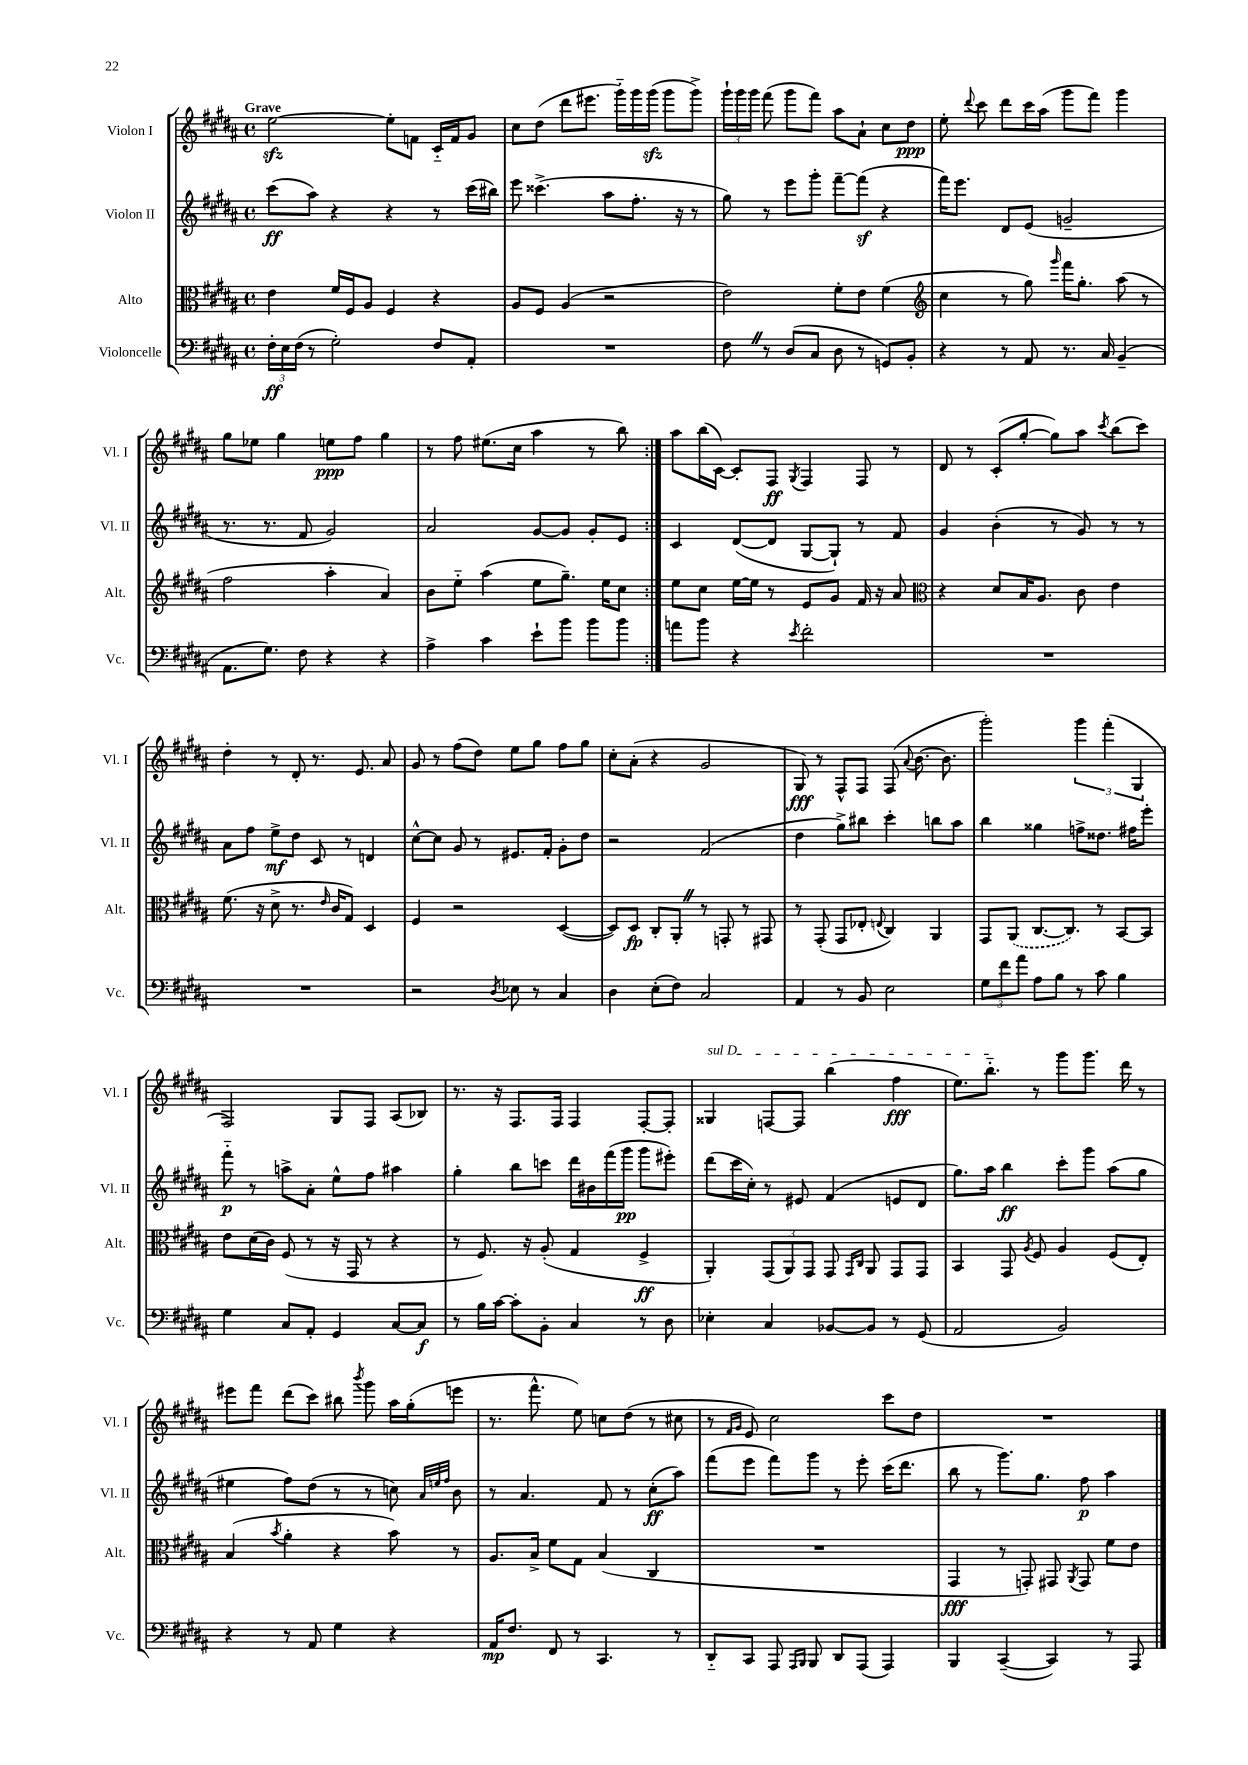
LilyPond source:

<<
\new StaffGroup <<
\new Staff = "s0" \with { instrumentName = "Violon I" shortInstrumentName = "Vl. I" } {
    \clef treble \key b \major \defaultTimeSignature \time 4/4 \tempo "Grave"
    \autoBeamOff \repeat volta 2 { e''2~\sfz e''8[-. f'8] cis'16[-_ f'16 gis'8] |
    cis''8[ dis''8]( dis'''8[ eis'''8.] gis'''16[-_) gis'''16 gis'''16]\sfz( gis'''8[ gis'''8]->) |
    \tuplet 3/2 { gis'''16[-! gis'''16 gis'''16] } fis'''8( gis'''8[ fis'''8]) ais''8[ ais'8]-! cis''8[ dis''8]\ppp |
    e''8-. \appoggiatura { dis'''8 } cis'''8 dis'''8[ cis'''16 ais''16]( gis'''8[ fis'''8]) gis'''4 |
    gis''8[ ees''8] gis''4 e''8[\ppp fis''8] gis''4 |
    r8 fis''8 eis''8.[( cis''16] ais''4 r8 b''8) | }
    ais''8[ b''16( cis'16]~) cis'8[-. fis8]\ff \acciaccatura { gis8 } fis4 fis8 r8 |
    dis'8 r8 cis'8[-.( gis''8]~-. gis''8[) ais''8] \acciaccatura { cis'''8 } b''8[( cis'''8]) |
    dis''4-. r8 dis'8-. r8. e'8. ais'8 |
    gis'8 r8 fis''8[( dis''8]) e''8[ gis''8] fis''8[ gis''8] |
    cis''8[-. ais'8]-.( r4 gis'2 |
    gis8\fff) r8 fis8[-^ fis8] fis8( \appoggiatura { ais'8 } b'8.~ b'8. |
    gis'''2-.) \tuplet 3/2 { gis'''4 fis'''4-.( gis4 } |
    fis2) gis8[ fis8] ais8[( bes8]) |
    r8. r16 fis8.[ fis16] fis4 fis8[~-. fis8]-. |
    \once \override TextSpanner.bound-details.left.text = \markup { \italic "sul D" } gisis4\startTextSpan f8[~ f8] b''4( fis''4\fff |
    e''8.[) b''8.]-_\stopTextSpan r8 gis'''8[ gis'''8.] dis'''16 r8 |
    eis'''8[ fis'''8] dis'''8[( cis'''8]) bis''8 \acciaccatura { b'''8 } gis'''8 ais''16[ gis''16-.( e'''8] |
    r8. fis'''8.-^ e''8) c''8[ dis''8]( r8 cis''8 |
    r8 \grace { fis'16[ gis'16] } e'8) cis''2 cis'''8[ dis''8] |
    R1 \bar "|." |
}
\new Staff = "s1" \with { instrumentName = "Violon II" shortInstrumentName = "Vl. II" } {
    \clef treble \key b \major \defaultTimeSignature \time 4/4
    \autoBeamOff \repeat volta 2 { cis'''8[\ff( ais''8]) r4 r4 r8 cis'''16[( bis''16]) |
    e'''8 cisis'''4.->( ais''8[ fis''8.]-. r16 r8 |
    gis''8) r8 e'''8[ gis'''8]-. fis'''8[~-- fis'''8]\sf( r4 |
    fis'''16[) e'''8.] dis'8[ e'8]( g'2-- |
    r8. r8. fis'8 gis'2) |
    ais'2 gis'8[~ gis'8] gis'8[-. e'8] | }
    cis'4 dis'8[~( dis'8] gis8[~ gis8]-!) r8 fis'8 |
    gis'4 b'4-.( r8 gis'8) r8 r8 |
    ais'8[ fis''8] e''8[->\mf dis''8] cis'8 r8 d'4 |
    cis''8[~-^ cis''8] gis'8 r8 eis'8.[ fis'16]-. gis'8[-. dis''8] |
    r2 fis'2( |
    dis''4 gis''8[->) bis''8] cis'''4-. b''8[ ais''8] |
    b''4 gisis''4 f''8[-> disis''8.] fis''16[ e'''8]-. |
    fis'''8-_\p r8 a''8[-> ais'8]-. e''8[-^ fis''8] ais''4 |
    gis''4-. b''8[ c'''8] dis'''16[ bis'16 fis'''16( gis'''16]\pp gis'''8[ eis'''8]-.) |
    dis'''8[( cis'''16 cis''16]-.) r8 eis'8 fis'4( e'8[ dis'8] |
    gis''8.[) ais''16] b''4\ff cis'''8[-. gis'''8] ais''8[( gis''8] |
    eis''4 fis''8[) dis''8]( r8 r8 c''8) \grace { ais'32[ e''32 fis''32] } b'8 |
    r8 ais'4. fis'8 r8 cis''8[-.\ff( ais''8]) |
    fis'''8[( e'''8] fis'''8[) gis'''8] r8 e'''8-. cis'''16[( dis'''8.] |
    b''8 r8 gis'''8.[) gis''8.] fis''8\p ais''4 \bar "|." |
}
\new Staff = "s2" \with { instrumentName = "Alto" shortInstrumentName = "Alt." } {
    \clef alto \key b \major \defaultTimeSignature \time 4/4
    \autoBeamOff \repeat volta 2 { e'4 fis'16[ fis16 ais8] fis4 r4 |
    ais8[ fis8] ais4( r2 |
    e'2) fis'8[-. e'8] fis'4( |
    \clef treble cis''4 r8 gis''8) \grace { gis'''16 } fis'''16[ gis''8.]-. ais''8( r8 |
    fis''2 ais''4-. ais'4) |
    b'8[ e''8]-_ ais''4( e''8[ gis''8.]--) e''16[ cis''8] | }
    e''8[ cis''8] e''16[~ e''16] r8 e'8[ gis'8] fis'16 r16 ais'8 |
    \clef alto r4 dis'8[ b16 ais8.] cis'8 e'4 |
    fis'8.( r16 dis'8-> r8. \grace { e'16 } cis'16[ gis8]) dis4 |
    fis4 r2 dis4~( |
    dis8[) dis8]\fp cis8[-. ais,8]-. \once \override BreathingSign.text = \markup { \musicglyph "scripts.caesura.straight" } \breathe r8 g,8-. r8 gis,8 |
    r8 gis,8-.( gis,8[ ees8]-. \appoggiatura { e8 } cis4) ais,4 |
    gis,8[ \once \slurDashed ais,8]( cis8.[~ cis8.]) r8 b,8[~ b,8] |
    e'8[ dis'16( cis'16]) fis8( r8 r16 gis,16 r8 r4 |
    r8 fis8.) r16 ais8-.( gis4 fis4->\ff |
    ais,4-.) \tuplet 3/2 { gis,8[( ais,8) gis,8] } gis,8 \grace { gis,16[ cis16] } ais,8 gis,8[ gis,8] |
    b,4 gis,8 \acciaccatura { ais8 } fis8 ais4 fis8[( e8]-.) |
    b4( \acciaccatura { b'8 } ais'4-. r4 b'8) r8 |
    ais8.[ b16]-> fis'8[ gis8] b4( cis4 |
    R1 |
    gis,4\fff r8 g,8-.) gis,8 \acciaccatura { ais,8 } gis,8 fis'8[ e'8] \bar "|." |
}
\new Staff = "s3" \with { instrumentName = "Violoncelle" shortInstrumentName = "Vc." } {
    \clef bass \key b \major \defaultTimeSignature \time 4/4
    \autoBeamOff \repeat volta 2 { \tuplet 3/2 { fis16[-.\ff e16 fis16]( } r8 gis2-.) fis8[ ais,8]-. |
    R1 |
    fis8 \once \override BreathingSign.text = \markup { \musicglyph "scripts.caesura.straight" } \breathe r8 dis8[( cis8] dis8 r8 g,8[) b,8]-. |
    r4 r8 ais,8 r8. cis16 b,4--( |
    ais,8.[ gis8.]) fis8 r4 r4 |
    ais4-> cis'4 e'8[-! b'8] b'8[ b'8] | }
    a'8[ b'8] r4 \acciaccatura { e'8 } fis'2-. |
    R1 |
    R1 |
    r2 \acciaccatura { dis8 } ees8 r8 cis4 |
    dis4 e8[-.( fis8]) cis2 |
    ais,4 r8 b,8 e2 |
    \tuplet 3/2 { gis8[ fis'8 ais'8] } ais8[ b8] r8 cis'8 b4 |
    gis4 cis8[ ais,8]-. gis,4 cis8[~ cis8]\f |
    r8 b16[ cis'16]~ cis'8[-. b,8]-. cis4 r8 dis8 |
    ees4-. cis4 bes,8[~ bes,8] r8 gis,8( |
    ais,2 b,2) |
    r4 r8 ais,8 gis4 r4 |
    ais,16[\mp fis8.] fis,8 r8 cis,4. r8 |
    dis,8[-_ cis,8] ais,,8 \grace { ais,,16[ b,,16] } b,,8 dis,8[ ais,,8]( ais,,4) |
    b,,4 cis,4~--( cis,4) r8 ais,,8 \bar "|." |
}
>>
>>
\layout { \context { \Score \remove "Bar_number_engraver" } }
